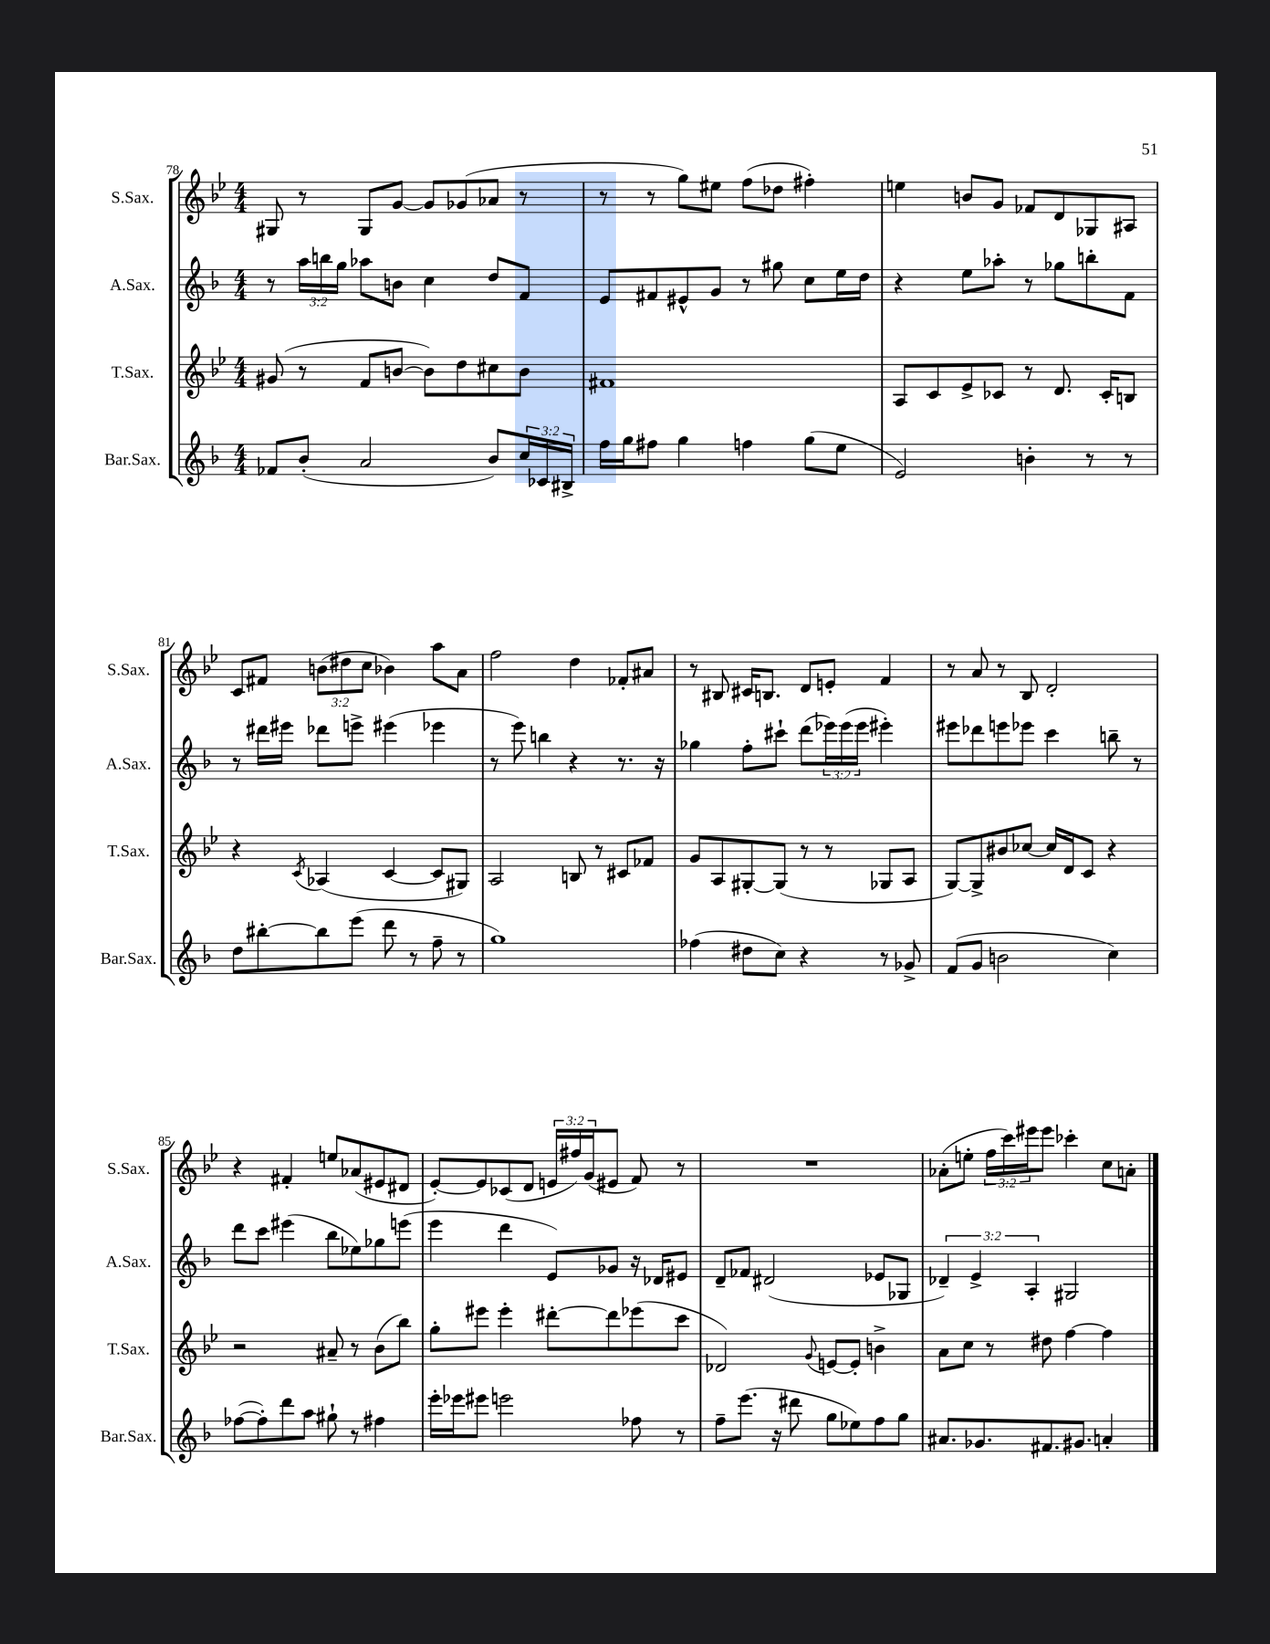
<<
\new StaffGroup <<
\new Staff = "s0" \with { instrumentName = "S.Sax." shortInstrumentName = "S.Sax." } {
    \clef treble \key bes \major \numericTimeSignature \time 4/4 \override Staff.TupletNumber.text = #tuplet-number::calc-fraction-text
    gis8 r8 gis8 g'8~ g'8 ges'8( aes'8 r8 |
    r8 r8 g''8) eis''8 f''8( des''8 fis''4-.) |
    e''4 b'8 g'8 fes'8 d'8 ges8 ais8 |
    c'8 fis'8 \tuplet 3/2 { b'8( dis''8 c''8 } bes'4) a''8 a'8 |
    f''2 d''4 fes'8-. ais'8 |
    r8 bis8 cis'16 b8. d'8 e'8-. f'4 |
    r8 a'8 r8 bes8 d'2-. |
    r4 fis'4-. e''8 aes'8( eis'8 dis'8 |
    ees'8~-.) ees'8 ces'8( d'8 \tuplet 3/2 { e'16 fis''16) g'16( } eis'8 f'8) r8 |
    R1 |
    aes'8-.( e''8-. \tuplet 3/2 { f''16 c'''16) eis'''16 } eis'''8 ces'''4-. c''8 a'8-. \bar "|." |
}
\new Staff = "s1" \with { instrumentName = "A.Sax." shortInstrumentName = "A.Sax." } {
    \clef treble \key f \major \numericTimeSignature \time 4/4 \override Staff.TupletNumber.text = #tuplet-number::calc-fraction-text
    r8 \tuplet 3/2 { a''16 b''16 g''16 } aes''8 b'8 c''4 d''8 f'8 |
    e'8 fis'8 eis'8-^ g'8 r8 gis''8 c''8 e''16 d''16 |
    r4 e''8 aes''8-. r8 ges''8 b''8-. f'8 |
    r8 dis'''16 eis'''16 des'''8 e'''8-> eis'''4( ees'''4 |
    r8 e'''8) b''4 r4 r8. r16 |
    ges''4 f''8-. cis'''8-! d'''8( \tuplet 3/2 { ees'''16) ees'''16( ees'''16 } eis'''4-.) |
    eis'''8 des'''8 e'''8 ees'''8 c'''4 b''8-- r8 |
    d'''8 c'''8 eis'''4( bes''8 ees''8) ges''8 e'''8( |
    e'''4 d'''4 e'8) ges'8 r16 des'16 eis'8 |
    d'8-- fes'8 dis'2( ees'8 ges8 |
    \tuplet 3/2 { des'4--) e'4-> a4-. } gis2 \bar "|." |
}
\new Staff = "s2" \with { instrumentName = "T.Sax." shortInstrumentName = "T.Sax." } {
    \clef treble \key bes \major \numericTimeSignature \time 4/4
    gis'8( r8 f'8 b'8~ b'8) d''8 cis''8 b'8 |
    fis'1 |
    a8 c'8 ees'8-> ces'8 r8 d'8. ces'16-. b8 |
    r4 \acciaccatura { c'8 } aes4( c'4~ c'8 gis8) |
    a2 b8 r8 cis'8 fes'8 |
    g'8 a8 gis8~-. gis8( r8 r8 ges8 a8 |
    g8~) g8-> bis'8 ces''8~ ces''16 d'16 c'8 r4 |
    r2 ais'8-- r8 bes'8( bes''8) |
    g''8-. eis'''8 eis'''4-. dis'''8~-. dis'''8 ees'''8( c'''8 |
    des'2) \appoggiatura { g'8 } e'8~ e'8-. b'4-> |
    a'8 c''8 r8 dis''8 f''4~ f''4 \bar "|." |
}
\new Staff = "s3" \with { instrumentName = "Bar.Sax." shortInstrumentName = "Bar.Sax." } {
    \clef treble \key f \major \numericTimeSignature \time 4/4 \override Staff.TupletNumber.text = #tuplet-number::calc-fraction-text
    fes'8 bes'8-.( a'2 bes'8) \tuplet 3/2 { c''16 ces'16 bis16-> } |
    f''16 g''16 fis''8 g''4 f''4 g''8( e''8 |
    e'2) b'4-. r8 r8 |
    d''8 bis''8~-. bis''8 e'''8( d'''8 r8 f''8-- r8 |
    g''1) |
    fes''4( dis''8 c''8) r4 r8 ges'8-> |
    f'8( g'8 b'2 c''4) |
    fes''8~( fes''8-.) d'''8 a''8 gis''8-! r8 fis''4 |
    e'''16-. ees'''16 eis'''8 e'''2 fes''8 r8 |
    f''8-- e'''8.( r16 dis'''8 g''8 ees''8) f''8 g''8 |
    ais'8. ges'8. fis'8. gis'8. a'4-. \bar "|." |
}
>>
>>
\layout { \context { \Score currentBarNumber = #78 } }
